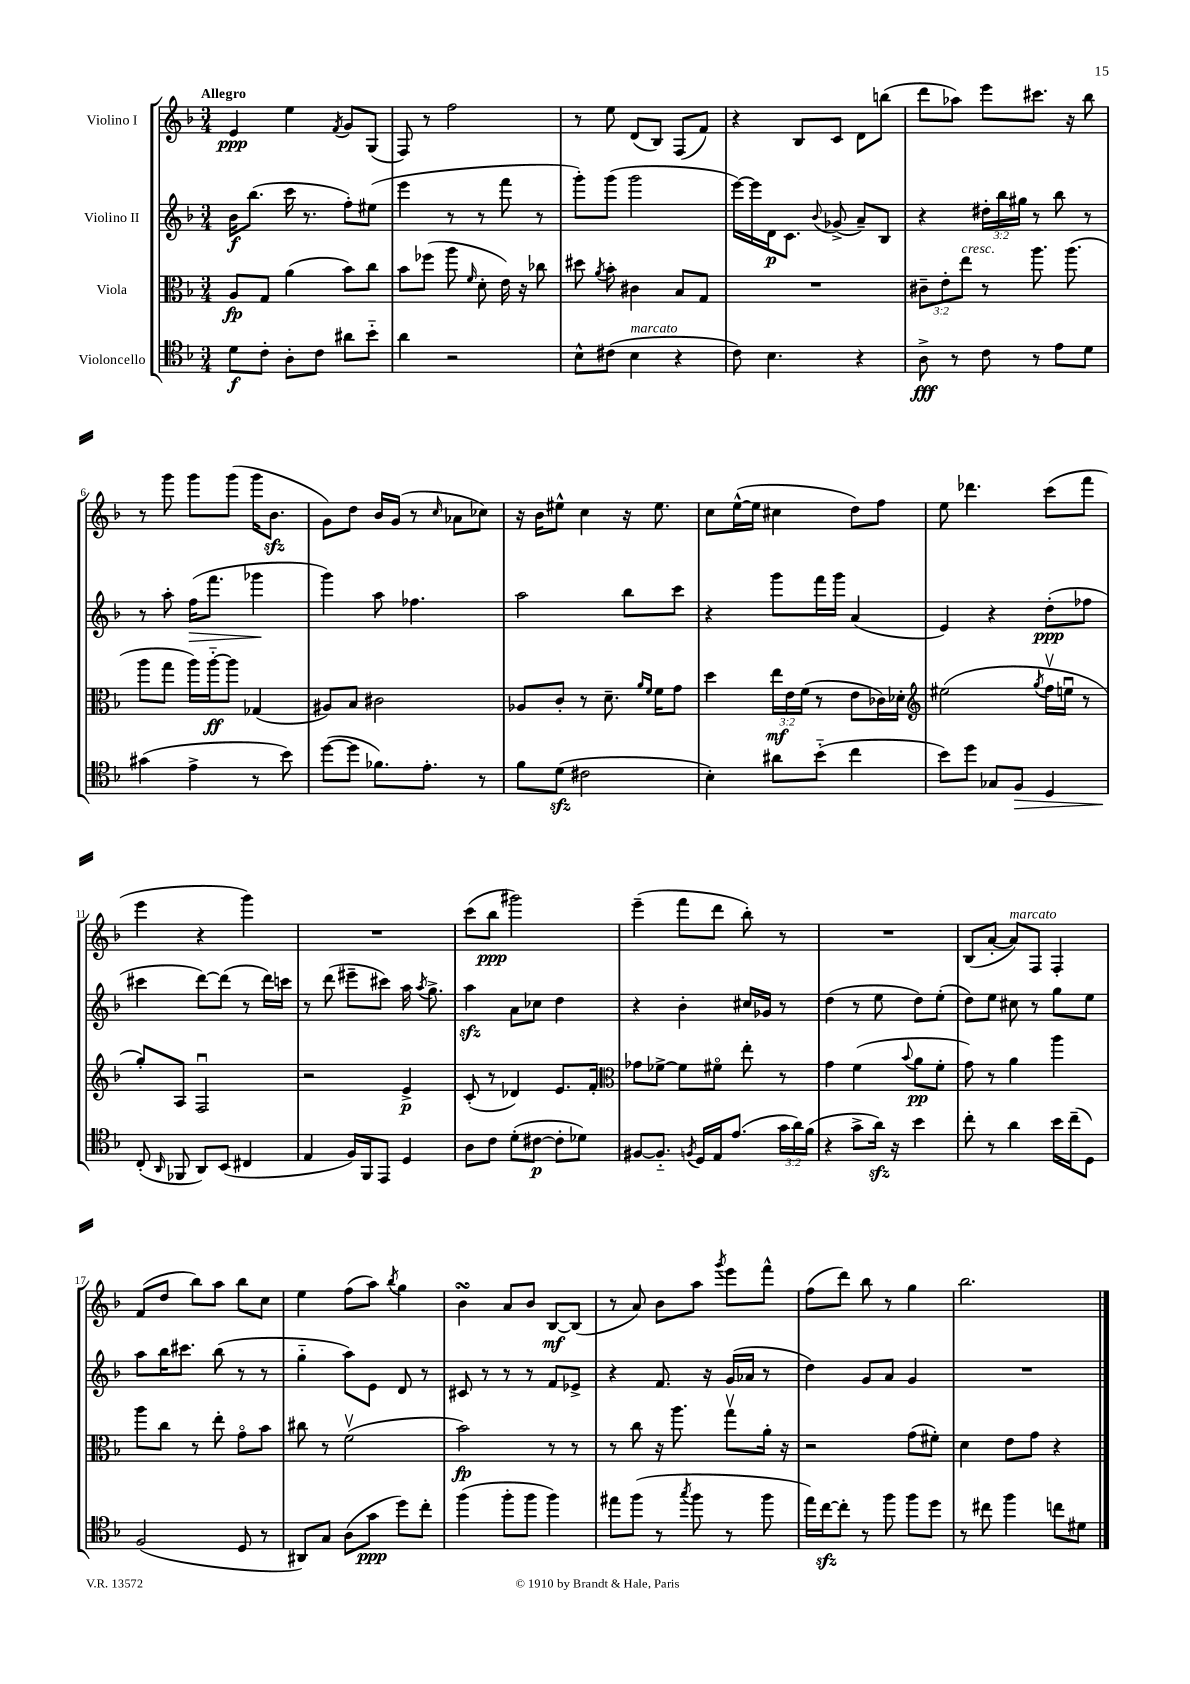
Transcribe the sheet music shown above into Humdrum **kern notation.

**kern	**kern	**kern	**kern
*staff4	*staff3	*staff2	*staff1
*clefC4	*clefC3	*clefG2	*clefG2
*k[b-]	*k[b-]	*k[b-]	*k[b-]
*M3/4	*M3/4	*M3/4	*M3/4
8d	8A	16b-	4e
.	.	(8.bb-	.
8c'	8G	.	.
8A'	(4a	16ccc	4ee
.	.	8.r	.
8c	.	.	.
.	.	.	8qf
8a#	8b-)	8ff')	8g
8b-'~	8cc	(8ee#	(8G
=	=	=	=
4a	8b-	4eee	8F)
.	(8ff-	.	8r
2r	8aa	8r	2ff
.	16qqf	.	.
.	8d'	8r	.
.	16e)	8fff	.
.	16r	.	.
.	8cc-	8r	.
=	=	=	=
8B-^^	8dd#	8ggg')	8r
.	8qa	.	.
(8c#	8b-'	(8ggg	8ee
4B-	4c#	2ggg	(8d
.	.	.	8B-)
4r	8B-	.	(8F
.	8G	.	8f)
=	=	=	=
8c)	2.r	[16eee)	4r
.	.	16eee]	.
4.B-	.	16d	.
.	.	8.c	.
.	.	.	8B-
.	.	8qqb-	.
.	.	(8g-^	8c
4r	.	8a~)	8d
.	.	8B-	(8bb
=	=	=	=
8A^	12c#~	4r	8ddd
.	12e'	.	.
8r	.	.	8aa-)
.	12ee	.	.
8c	8r	24dd#'	8eee
.	.	24bb-	.
.	.	24gg#	.
8r	8.aa	8r	8.ccc#
8e	.	8bb-	.
.	(8.aa	.	16r
8d	.	8r	8bb-
=	=	=	=
(4g#	8aa	8r	8r
.	8gg	8aa'	8ggg
4e^	16aa)	(16ff	8ggg
.	[16aa'~	8.fff	.
.	8aa]	.	(8ggg
8r	(4G-	4ggg-	16ggg
.	.	.	8.b-
8b-)	.	.	.
=	=	=	=
([8dd	8A#)	4ggg)	8g)
8dd]	8B-	.	8dd
8.f-)	2c#	8aa	16b-
.	.	.	(16g
.	.	4.ff-	8r
8.e'	.	.	.
.	.	.	16qqcc
.	.	.	8a-
8r	.	.	8cc-)
=	=	=	=
8f	8A-	2aa	16r
.	.	.	16b-
(8d	8c'	.	8ee#^^
2c#	8r	.	4cc
.	8.d~	.	.
.	.	8bb-	16r
.	16qqa	.	.
.	16qqf	.	.
.	16f	.	8.ee#
.	8g	8ccc	.
=	=	=	=
4B-')	4dd	4r	8cc
.	.	.	([16ee^^
.	.	.	16ee]
8a#	24ee	8ggg	4cc#
.	24e	.	.
.	(24f	.	.
(8b-'~	8r	16fff	.
.	.	16ggg	.
4cc	8e	(4a	8dd)
.	16c-)	.	8ff
.	16d-'	.	.
=	=	=	=
*	*clefG2	*	*
8b-)	(2ee#	4e)	8ee
8dd	.	.	4.ddd-
8G-	.	4r	.
8F	.	.	.
.	8qgg	.	.
4D	16ffv	(8dd'	(8ccc
.	16eeu	.	.
.	8r	8ff-	8fff
=	=	=	=
(8C'	8gg')	4ccc#	4eee
16qqAA	.	.	.
8FF-	8A	.	.
8AA)	2Fu	[8ddd)	4r
(8BB-	.	(8ddd]	.
4C#	.	8r	4ggg)
.	.	16ddd)	.
.	.	16ccc	.
=	=	=	=
4E	2r	8r	2.r
.	.	(8ddd	.
16F)	.	8eee#~	.
16FF	.	.	.
8EE	.	8ccc#)	.
4D	4e^	16aa	.
.	.	8qaa	.
.	.	8.gg^	.
=	=	=	=
8A	(8c'	4aa	(8ccc
8c	8r	.	8bb-
(8d'	4d-)	8a	2ggg#)
[8c#	.	8cc-	.
8c#']	8.e	4dd	.
8d-)	.	.	.
.	16f'	.	.
=	=	=	=
*	*clefC3	*	*
[8F#	8g-	4r	(4eee~
8.F#'~]	[8f-^	.	.
.	8f-]	4b-'	8fff
8qF	.	.	.
16D	.	.	.
16E	8f#o	.	8ddd
(8.e	.	.	.
.	8ee'	16cc#	8bb-')
.	.	16g-	.
24g	8r	8r	8r
24a)	.	.	.
(24f	.	.	.
=	=	=	=
4r	4g	(4dd	2.r
8g^	(4f	8r	.
16a)	.	8ee	.
16r	.	.	.
.	8qqb-	.	.
4b-	8a	8dd)	.
.	8f'	(8ee'	.
=	=	=	=
8cc'	8g)	8dd)	(8B-
8r	8r	8ee	[8a'
4a	4a	8cc#	8a])
.	.	8r	8F
16b-	4aa	8gg	4F'
(16cc~	.	.	.
8D)	.	8ee	.
=	=	=	=
(2F	8aa	8aa	(8f
.	8cc	16bb-	8dd
.	.	8.ccc#	.
.	8r	.	8bb-)
.	8ee'	(8bb-	8aa
8D	8go	8r	8bb-
8r	8b-	8r	8cc
=	=	=	=
8AA#)	8cc#	4gg'~	4ee
8G	8r	.	.
(8A	(2fv	8aa)	(8ff
8g	.	8e	8aa)
.	.	.	8qbb-
8dd)	.	8d	4gg
8cc'	.	8r	.
=	=	=	=
(4ff	2b-)	8c#	4b-
.	.	8r	.
8ff'	.	8r	8a
8ff	.	8r	8b-
4ff)	8r	8f	[8B-
.	8r	8e-^	(8B-]
=	=	=	=
8ee#	8r	4r	8r
(8ff	8cc	.	8a)
8r	16r	8.f	8b-
.	8.aa	.	.
8qgg	.	.	.
8ff	.	.	8aa
.	.	16r	.
.	.	.	8qggg
8r	8ggv	(16g	8eee
.	.	16a-	.
8ff	16a'	8r	8fff^^
.	16r	.	.
=	=	=	=
16ee)	2r	4dd)	(8ff
[16cc	.	.	.
8cc']	.	.	8ddd)
8r	.	8g	8bb-
8ff	.	8a	8r
8ff	(8g	4g	4gg
8dd	8f#')	.	.
=	=	=	=
8r	4d	2.r	2.bb-
8cc#	.	.	.
4ff	8e	.	.
.	8g	.	.
8cc	4r	.	.
8d#	.	.	.
==	==	==	==
*-	*-	*-	*-
